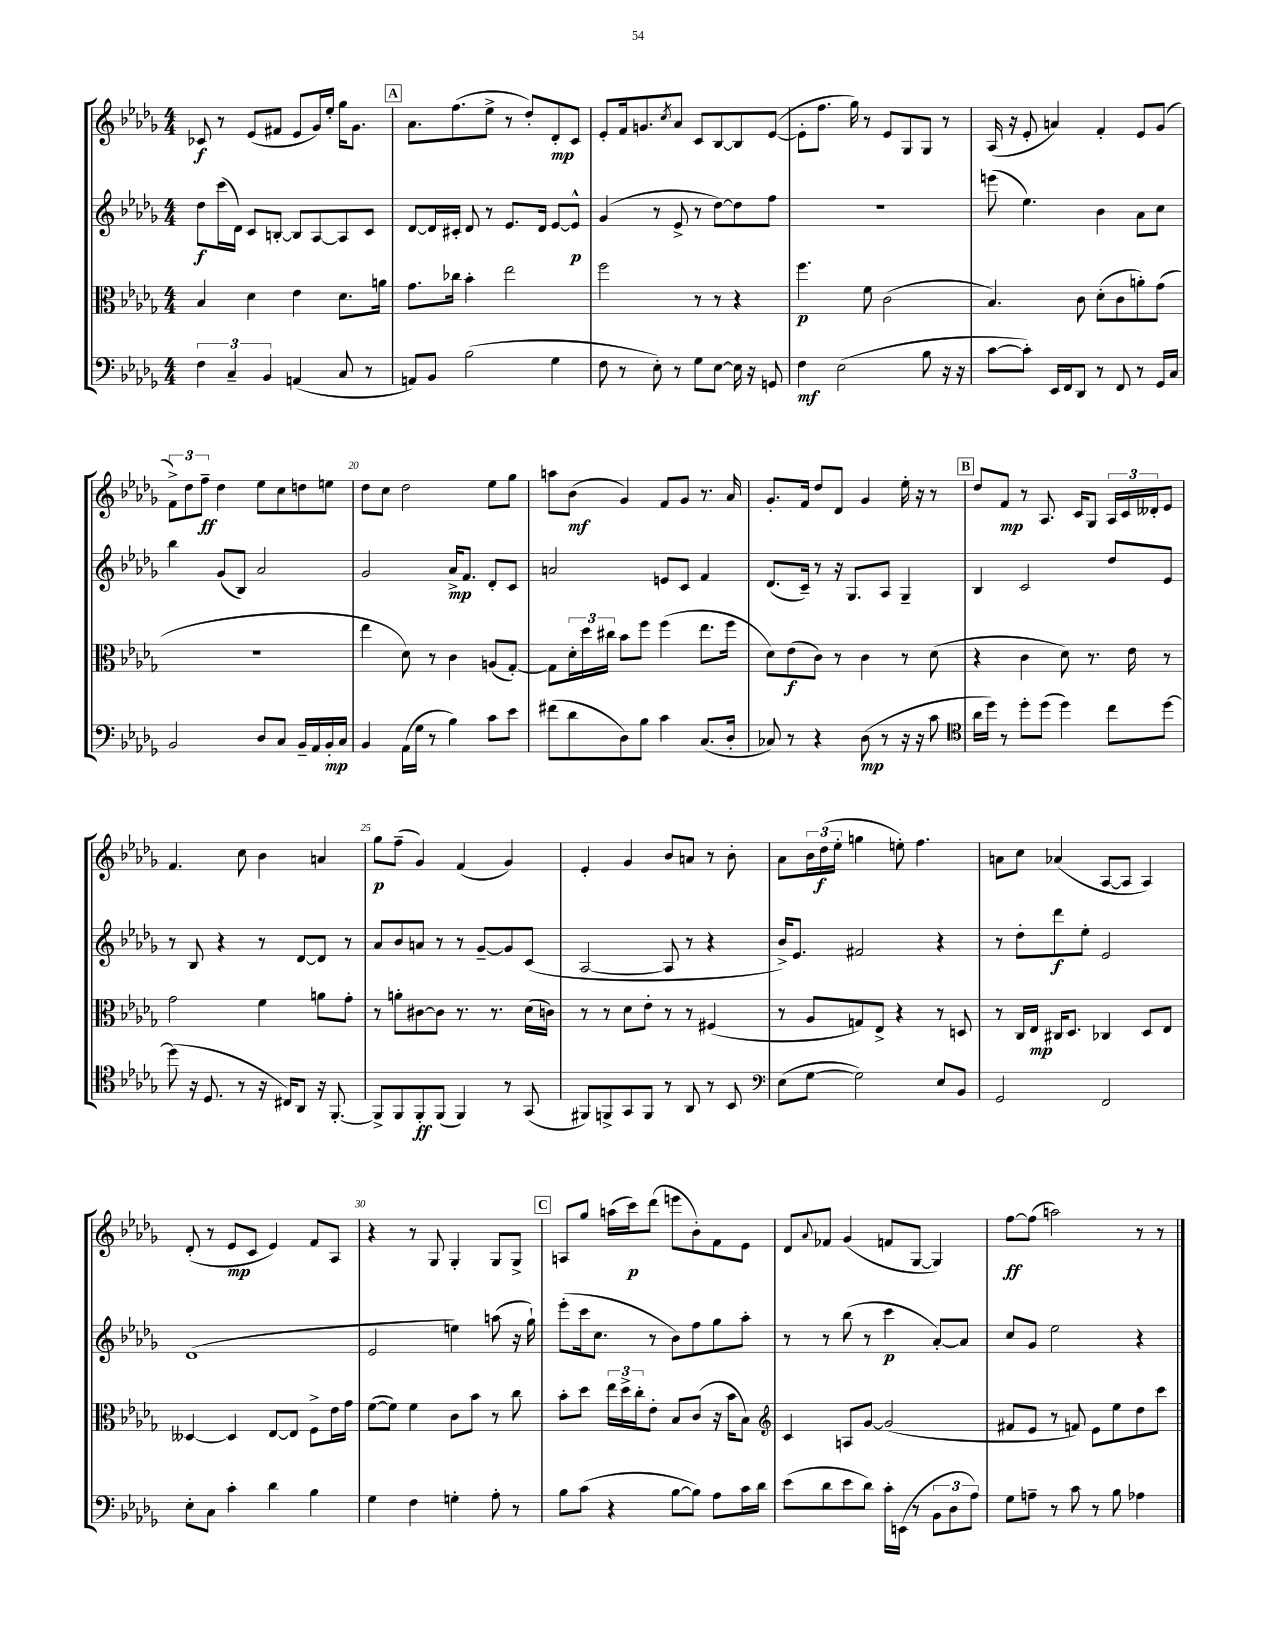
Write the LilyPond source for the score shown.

<<
\new StaffGroup <<
\new Staff = "s0" {
    \clef treble \key des \major \numericTimeSignature \time 4/4
    ces'8\f r8 ees'8( fis'8 ees'8 ges'16) ees''16-. ges''16 ges'8. |
    \mark \markup { \box "A" } aes'8. f''8.( ees''8-> r8 des''8-.) des'8-.\mp c'8 |
    ees'8-. f'16 g'8. \acciaccatura { c''8 } aes'8 c'8 bes8~ bes8 ees'8~( |
    ees'8-. f''8. ges''16) r8 ees'8 ges8 ges8 r8 |
    aes16( r16 ees'8-. a'4) f'4-. ees'8 ges'8( |
    \tuplet 3/2 { f'8->) des''8 f''8--\ff } des''4 ees''8 c''8 d''8 e''8 |
    des''8 c''8 des''2 ees''8 ges''8 |
    a''8 bes'8\mf( ges'4) f'8 ges'8 r8. aes'16 |
    ges'8.-. f'16 des''8 des'8 ges'4 ees''16-. r16 r8 |
    \mark \markup { \box "B" } des''8 f'8\mp r8 aes8. c'16 ges8 \tuplet 3/2 { aes16 c'16 deses'16-. } ees'8 |
    f'4. c''8 bes'4 a'4 |
    ges''8\p f''8--( ges'4) f'4( ges'4) |
    ees'4-. ges'4 bes'8 a'8 r8 bes'8-. |
    aes'8 \tuplet 3/2 { bes'16 des''16\f( ees''16-. } g''4 e''8-.) f''4. |
    a'8 c''8 aes'4( aes8~ aes8 aes4) |
    des'8-.( r8 ees'8\mp c'8 ees'4) f'8 aes8 |
    r4 r8 ges8 ges4-. ges8 ges8-> |
    \mark \markup { \box "C" } a8 ges''8 a''16( c'''16\p) des'''8( e'''8 bes'8-.) f'8 ees'8 |
    des'8 \appoggiatura { aes'8 } fes'8 ges'4( f'8 ges8~ ges4) |
    f''8~\ff f''8( a''2) r8 r8 \bar "|." |
}
\new Staff = "s1" {
    \clef treble \key des \major \numericTimeSignature \time 4/4
    des''8\f c'''16( des'16) c'8 b8~-. b8 aes8~ aes8 c'8 |
    \mark \markup { \box "A" } des'8~ des'16 cis'16-. des'8 r8 ees'8. des'16 ees'8~ ees'8-^\p |
    ges'4( r8 ees'8-> r8 des''8~) des''8 f''8 |
    R1 |
    e'''8( ees''4.) bes'4 aes'8 c''8 |
    bes''4 ges'8( bes8) aes'2 |
    ges'2 aes'16->\mp f'8. des'8-. c'8 |
    a'2 e'8 c'8 f'4 |
    des'8.( c'16--) r8 r16 ges8. aes8 ges4-- |
    \mark \markup { \box "B" } bes4 c'2 des''8 ees'8 |
    r8 bes8 r4 r8 des'8~ des'8 r8 |
    aes'8 bes'8 a'8 r8 r8 ges'8~-- ges'8 c'8( |
    aes2~ aes8 r8 r4 |
    bes'16->) ees'8. fis'2 r4 |
    r8 des''8-. des'''8\f ees''8-. ees'2 |
    des'1( |
    ees'2 e''4) a''8( r16 ges''16-!) |
    \mark \markup { \box "C" } ees'''8-.( c'''16 c''8. r8 bes'8) f''8 ges''8 aes''8-. |
    r8 r8 bes''8( r8 c'''4\p aes'8~-.) aes'8 |
    c''8 ges'8 ees''2 r4 \bar "|." |
}
\new Staff = "s2" {
    \clef alto \key des \major \numericTimeSignature \time 4/4
    bes4 des'4 ees'4 des'8. a'16 |
    \mark \markup { \box "A" } ges'8. ces''16 bes'4-. ees''2 |
    f''2 r8 r8 r4 |
    f''4.\p f'8 c'2( |
    bes4.) c'8 des'8-.( c'8 a'8-.) ges'8( |
    R1 |
    ees''4 des'8) r8 c'4 a8( ges8~-.) |
    ges8 \tuplet 3/2 { des'16-. des''16 cis''16 } bes'8 f''8 f''4( ees''8. f''16 |
    des'8) ees'8\f( c'8) r8 c'4 r8 des'8( |
    \mark \markup { \box "B" } r4 c'4 des'8) r8. ees'16 r8 |
    ges'2 f'4 a'8 ges'8-. |
    r8 a'8-. cis'8~ cis'8 r8. r8. des'16( c'16) |
    r8 r8 des'8 ees'8-. r8 r8 fis4( |
    r8 aes8 g8) ees8-> r4 r8 d8 |
    r8 c16 ees16\mp cis16 des8. ces4 des8 ees8 |
    deses4~ deses4 ees8~ ees8 f8-> ees'16 ges'16 |
    f'8~( f'8) f'4 c'8 bes'8 r8 c''8 |
    \mark \markup { \box "C" } bes'8-. des''8 \tuplet 3/2 { ees''16 des''16-> c''16-. } ees'8-. bes8 c'8( r16 bes'16 bes8) |
    \clef treble c'4 a8 ges'8~ ges'2( |
    fis'8 ees'8 r8 f'8) ees'8 ees''8 des''8 c'''8 \bar "|." |
}
\new Staff = "s3" {
    \clef bass \key des \major \numericTimeSignature \time 4/4
    \tuplet 3/2 { f4 c4-- bes,4 } a,4( c8 r8 |
    \mark \markup { \box "A" } a,8) bes,8 bes2( ges4 |
    f8 r8 ees8-.) r8 ges8 ees8~ ees16 r16 g,8 |
    f4\mf ees2( bes8 r16 r16 |
    c'8~ c'8-.) ees,16 f,16 des,8 r8 f,8 r8 ges,16 c16 |
    bes,2 des8 c8 bes,16-- aes,16 bes,16-.\mp c16 |
    bes,4 aes,16( ges16 r8 bes4) c'8 ees'8 |
    fis'8( des'8 des8) bes8 c'4 c8.( des16-. |
    ces8) r8 r4 des8\mp( r8 r16 r16 c'8 |
    \mark \markup { \box "B" } \clef tenor aes'16 des''16) r8 des''8-. des''8( des''4) c''8 des''8~ |
    des''8( r16 des8. r8 r16 cis16) aes,8 r16 f,8.~-. |
    f,8-> f,8 f,8-.\ff f,8( f,4) r8 ges,8( |
    fis,8) f,8-> ges,8 f,8 r8 aes,8 r8 bes,8 |
    \clef bass ees8( ges8~ ges2) ees8 bes,8 |
    ges,2 f,2 |
    ees8-. c8 c'4-. des'4 bes4 |
    ges4 f4 g4-. aes8-. r8 |
    \mark \markup { \box "C" } bes8 c'8( r4 bes8~ bes8) aes8 c'16 des'16 |
    ees'8( des'8 ees'8 des'8) c'16-. e,16( r8 \tuplet 3/2 { bes,8 des8 aes8) } |
    ges8 a8-- r8 c'8 r8 bes8 aes4 \bar "|." |
}
>>
>>
\layout { \context { \Score currentBarNumber = #14 \override BarNumber.break-visibility = ##(#f #t #t) barNumberVisibility = #(every-nth-bar-number-visible 5) } }
